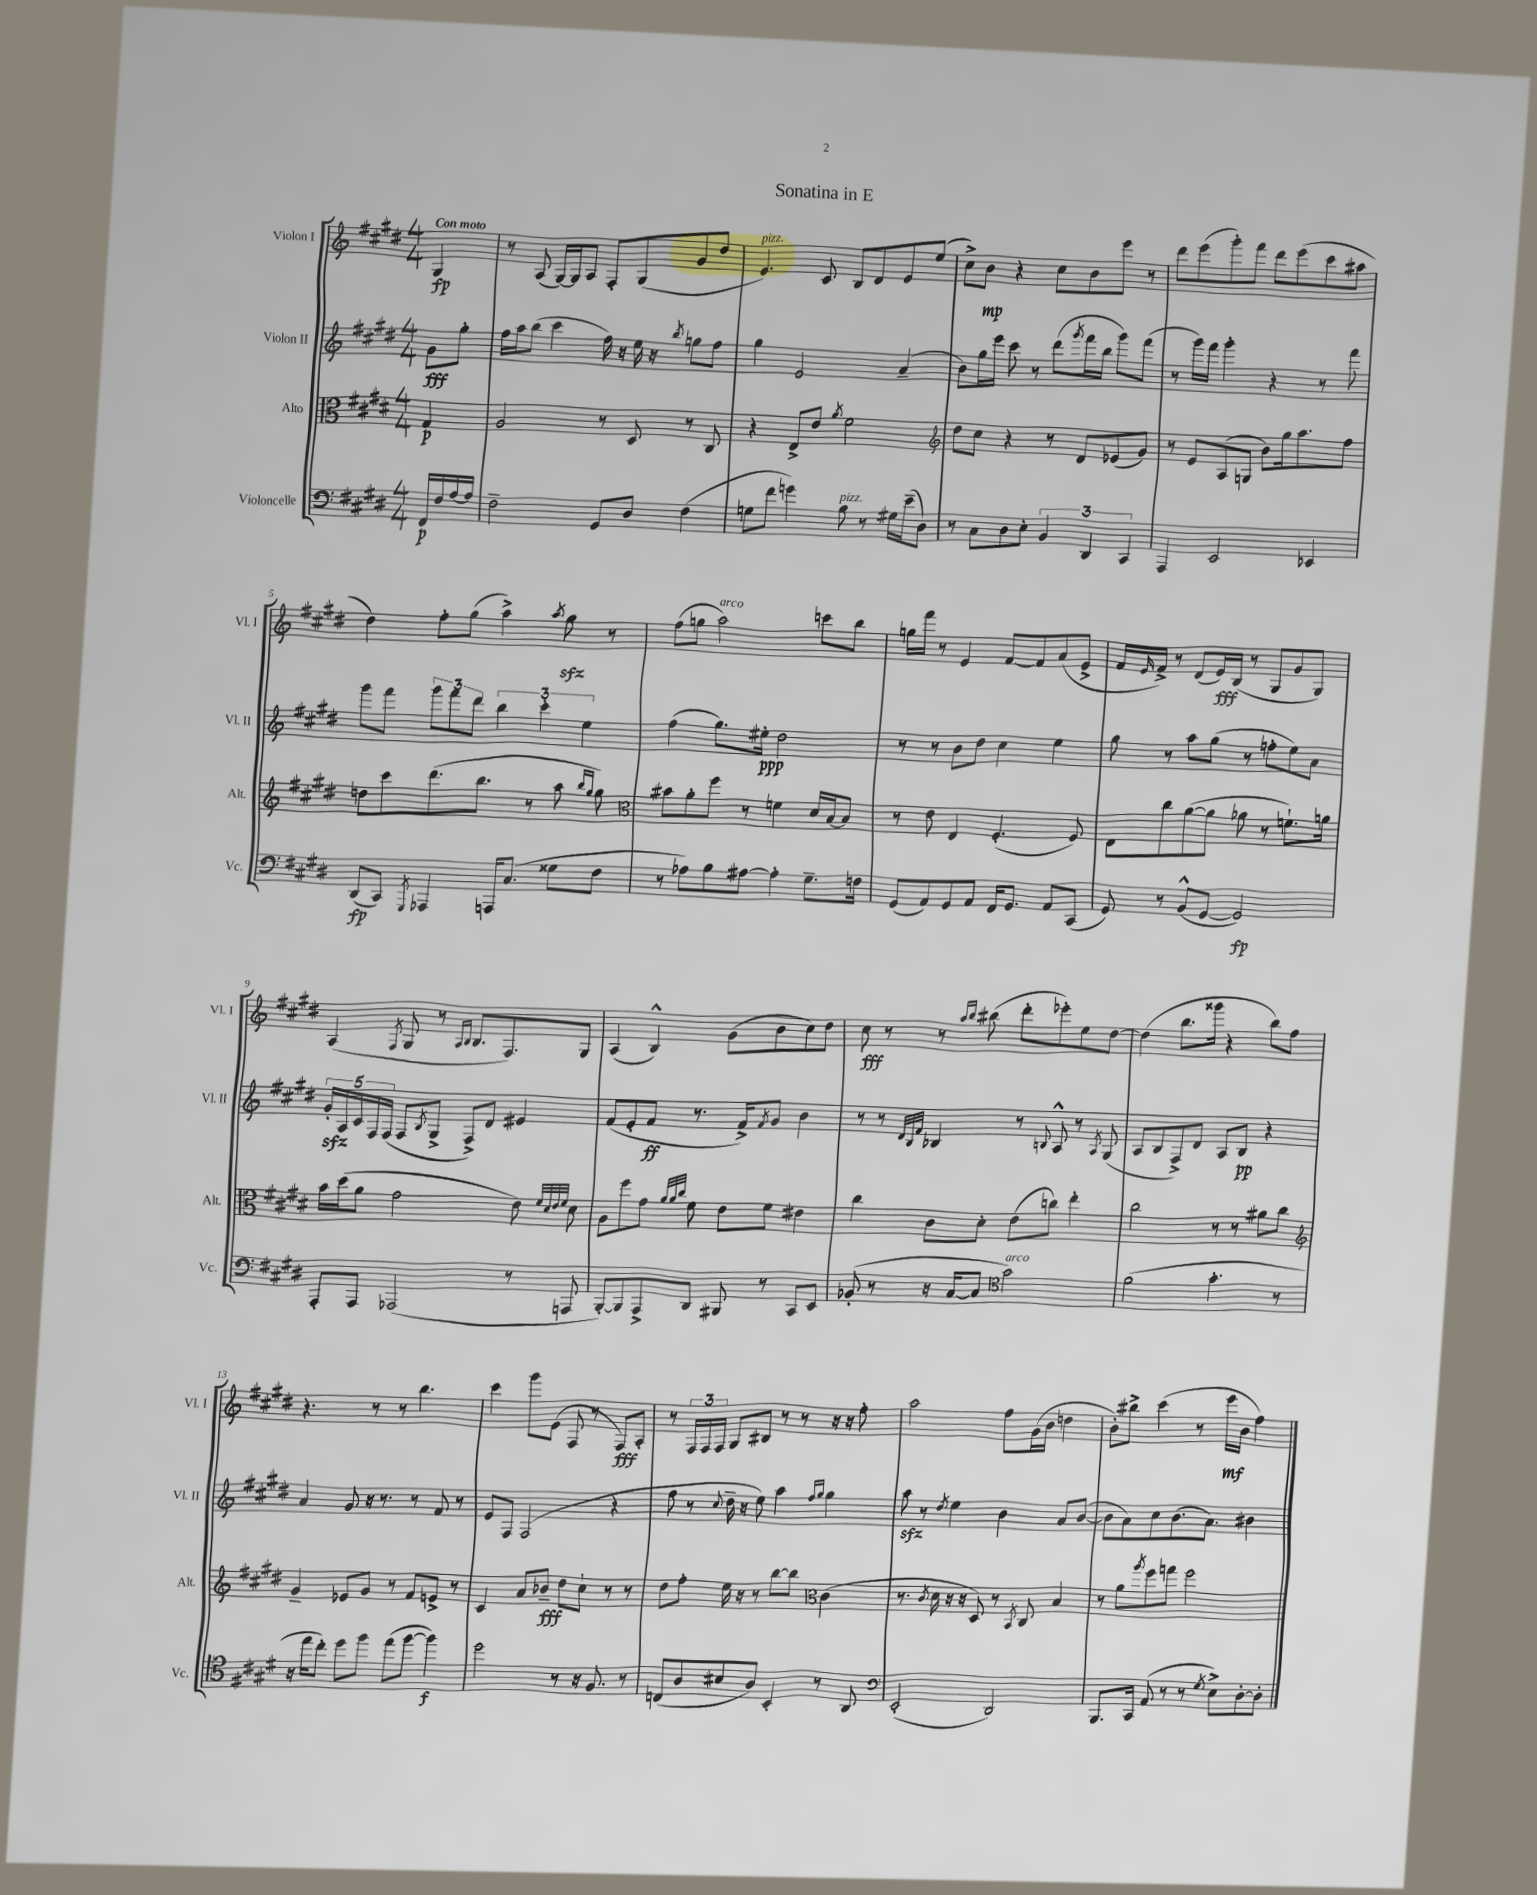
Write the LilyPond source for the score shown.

\header { title = "Sonatina in E" }
<<
\new StaffGroup <<
\new Staff = "s0" \with { instrumentName = "Violon I" shortInstrumentName = "Vl. I" } {
    \clef treble \key e \major \numericTimeSignature \time 4/4 \partial 4 \tempo "Con moto"
    gis4\fp |
    r8 a8( gis16~) gis16 a8 fis8-. gis8( gis'8 dis''8 |
    e'4.^\markup { \italic "pizz." }) cis'8 b8 dis'8 e'8 e''8( |
    cis''8->) b'8\mp r4 cis''8 b'8 e'''8 r8 |
    dis'''8 e'''8( gis'''8-.) fis'''8 dis'''8 e'''8( cis'''8 ais''8 |
    dis''4) fis''8-. gis''8( a''4->) \acciaccatura { a''8 } gis''8\sfz r8 |
    fis''8( g''8 a''2^\markup { \italic "arco" }) c'''8 b''8 |
    g''16 fis'''16 r8 e'4 fis'8~ fis'8 a'8( e'8-> |
    fis'16 \grace { e'16 } fis'16->) r8 dis'8( e'16\fff) b16( r8 gis8 gis'8 gis8) |
    a4( \acciaccatura { fis8 } gis8 r8 \grace { a16 b16 } b8. fis8.) gis8 |
    a4( b4-^) gis'8( b'8 cis''8) dis''8 |
    cis''8\fff r8 r8 \grace { a''16 b''16 } bis''8( dis'''8-. ees'''8-.) e''8 dis''8~ |
    dis''4( b''8. gisis'''16 r4 b''8) fis''8 |
    r4. r8 r8 b''4. |
    cis'''4 gis'''8 e'8( fis8 r8 fis8\fff) a8-. |
    r8 \tuplet 3/2 { fis16 fis16 fis16 } gis8 bis8 r8 r8 r16 r16 fis''8-. |
    a''2 fis''8 gis'16( b'16 d''4 |
    b'8-.) bis''8-> cis'''4( r8 e'''16\mf b'16 fis''4) \bar "|." |
}
\new Staff = "s1" \with { instrumentName = "Violon II" shortInstrumentName = "Vl. II" } {
    \clef treble \key e \major \numericTimeSignature \time 4/4 \partial 4
    gis'8\fff gis''8-. |
    fis''16 a''16 b''8( cis'''4 fis''16) r16 e''16 r16 \acciaccatura { b''8 } g''8 fis''8 |
    gis''4 e'2 a'4--( |
    b'8) gis''16 e'''16 cis'''8 r8 dis'''8( \acciaccatura { gis'''8 } fis'''16 b''16 gis'''8) fis'''8( |
    r8 gis'''16) fis'''16 gis'''4-. r4 r8 fis'''8 |
    gis'''8 fis'''8 \tuplet 3/2 { gis'''8 fis'''8 dis'''8 } \tuplet 3/2 { b''4 cis'''4-. e''4 } |
    fis''4( gis''8.) eis''16-.\ppp dis''2 |
    r8 r8 b'8 dis''8 cis''4 e''4 |
    gis''8 r8 a''8 gis''8( r8 f''8-. e''8) a'8 |
    \tuplet 5/4 { gis'16-.\sfz a16 cis'16 fis16 fis16( } fis8 \acciaccatura { b8 } gis8-> fis8->) dis'8 eis'4 |
    fis'8( e'8-. fis'8\ff r8. fis'16->) \acciaccatura { fis'8 } gis'8 b'4 |
    r8 r8 \grace { dis'32 b32 fis'32 } bes4 r8 \appoggiatura { b8 } a8-^ r8 \acciaccatura { a8 } gis8( |
    a8 b8 fis8->) dis'8 a8 b8\pp r4 |
    a'4 gis'8 r16 r8. r8 fis'8 r8 |
    e'8 fis8 fis2( r4 |
    fis''8 r8 \appoggiatura { cis''8 } dis''16-- r16 e''8) a''4 \grace { fis''16 gis''16 } gis''4 |
    a''8\sfz r8 \acciaccatura { dis''8 } e''4 b'4 a'8 b'8~( |
    b'8 a'8) cis''8 b'8.( a'8.) bis'4 \bar "|." |
}
\new Staff = "s2" \with { instrumentName = "Alto" shortInstrumentName = "Alt." } {
    \clef alto \key e \major \numericTimeSignature \time 4/4 \partial 4
    gis4\p |
    a2 r8 dis8 r8 cis8 |
    r4 e8-> e'8 \acciaccatura { a'8 } fis'2 |
    \clef treble dis''8 cis''8 r4 r8 dis'8 ees'8( gis'8) |
    r8 e'8 a8( g8 b'8) gis''16 a''8. fis''8 |
    d''8 cis'''8 dis'''8.( b''8. r8 a''8 \grace { b''16 gis''16 } gis''8) |
    \clef alto bis'8 a'8-. fis''8 r8 f'4 dis'16 b16~ b8 |
    r8 e'8 e4 fis4.-.( fis8) |
    e8 cis''8 a'8~( a'8 aes'8 r8 f'8.-!) a'16 |
    b'16 dis''16( a'8 gis'2 e'8) \grace { fis'32 dis'32 e'32 fis'32 } dis'8 |
    a8 fis''8 gis'8 \grace { a'32 a'32 cis''32 } fis'8 e'8 fis'8 eis'4 |
    cis''4 cis'8 dis'8-. e'8( c''8) e''4-. |
    cis''2 r8 r8 ais'8 cis''8 |
    \clef treble gis'4-- ees'8 gis'8 r8 fis'8 e'8-> r8 |
    cis'4 a'8 bes'8--\fff dis''8 cis''8-! r8 r8 |
    dis''8 fis''8-. e''16 r16 r8 b''8~ b''8 \clef alto cis'4( |
    r8. \acciaccatura { cis'8 } dis'16 r16 r16 dis8) r8 \acciaccatura { b,8 } cis8 b4 |
    r8 a'8 \acciaccatura { a''8 } fis''8 g''8 fis''2 \bar "|." |
}
\new Staff = "s3" \with { instrumentName = "Violoncelle" shortInstrumentName = "Vc." } {
    \clef bass \key e \major \numericTimeSignature \time 4/4 \partial 4
    fis,16\p fis16 a16~ a16 |
    fis2-- gis,8 dis8 fis4( |
    g8 fis'8 g'4) b8^\markup { \italic "pizz." } r8 gis16 e'16--( dis8) |
    r8 cis8 dis8 e8-. \tuplet 3/2 { b,4 dis,4 cis,4 } |
    a,,4 e,2 ees,4 |
    dis,8\fp( cis,8) \acciaccatura { gis,,8 } aes,,4 a,,16 cis8.( gisis8 fis8 |
    r8 aes8) b8 ais8~ ais4-. gis8.-- f16 |
    gis,8( a,8) gis,8 a,8 fis,16 gis,8. a,8 cis,8( |
    gis,8) r8 b,8-^( gis,8~ gis,2\fp) |
    a,,8-. a,,8 aes,,2( r8 a,,8 |
    b,,8~-.) b,,8 a,,8-> dis,8 bis,,8 r8 cis,8 e,8 |
    bes,8-.( r8 r16 cis16~ cis8 \clef tenor gis'2^\markup { \italic "arco" }) |
    fis'2( gis'4.-. r8 |
    r16 e''16 cis''8-.) dis''8 fis''8 e''8( fis''8~ fis''4\f) |
    dis''2 r8 r16 fis8. r8 |
    c8( a8 bis8 a8) b,4-. r8 a,8 |
    \clef bass e,2-.( dis,2) |
    b,,8. cis,16 a,8( r8 r8 \acciaccatura { gis8 } e8->) dis8~-. dis8-. \bar "|." |
}
>>
>>
